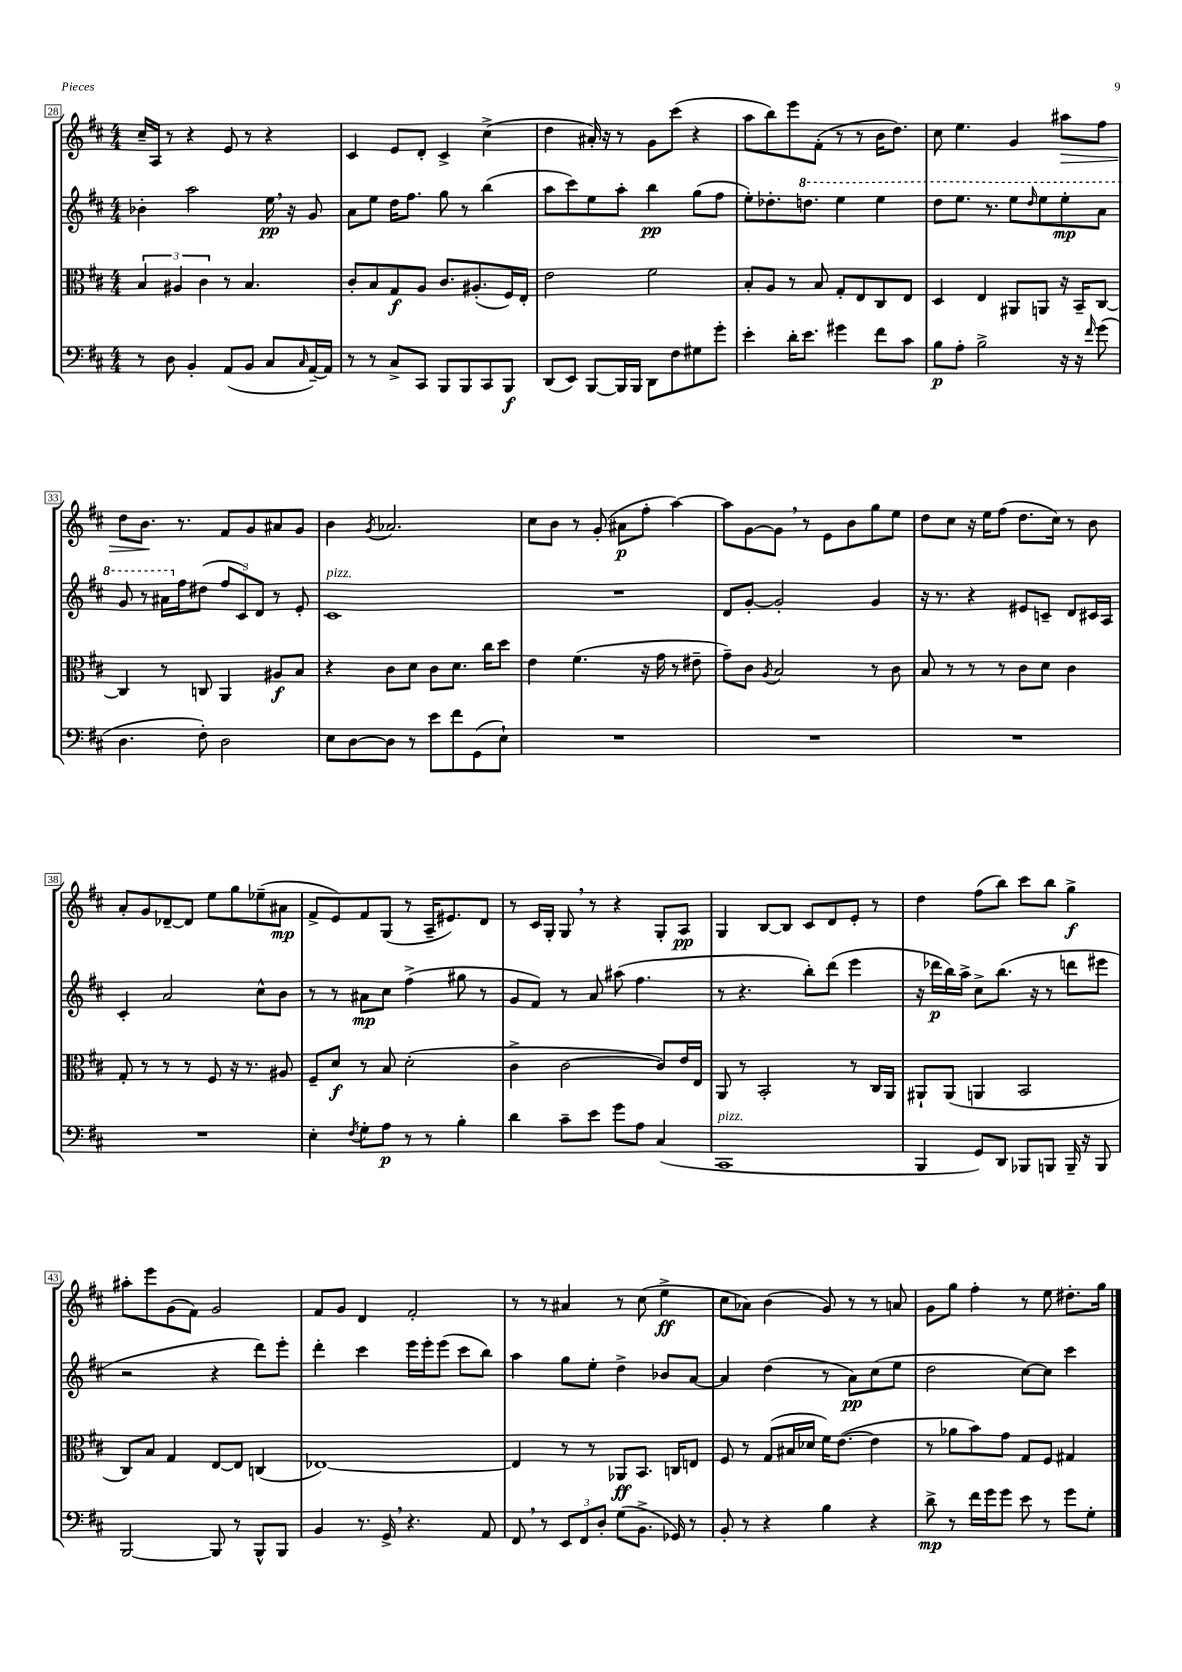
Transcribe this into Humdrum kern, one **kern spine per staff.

**kern	**dynam	**kern	**dynam	**kern	**dynam	**kern	**dynam
*part4	*part4	*part3	*part3	*part2	*part2	*part1	*part1
*staff4	*staff4	*staff3	*staff3	*staff2	*staff2	*staff1	*staff1
*clefF4	*	*clefC3	*	*clefG2	*	*clefG2	*
*k[f#c#]	*	*k[f#c#]	*	*k[f#c#]	*	*k[f#c#]	*
*M4/4	*	*M4/4	*	*M4/4	*	*M4/4	*
=28	=28	=28	=28	=28	=28	=28	=28
8r	.	6B/	.	4b-X'\	.	16cc#~/LL	.
.	.	.	.	.	.	16A/JJ	.
8D\	.	.	.	.	.	8r	.
.	.	6A#X/	.	.	.	.	.
4BB'/	.	.	.	2aa\	.	4r	.
.	.	6c#\	.	.	.	.	.
(8AA/L	.	8r	.	.	.	8e/	.
8BB/J	.	4.B/	.	.	.	8r	.
8C#/L	.	.	.	16ee,\	pp	4r	.
.	.	.	.	16r	.	.	.
16qqC#/	.	.	.	.	.	.	.
[16AA~/L)	.	.	.	8g/	.	.	.
16AA/JJ]	.	.	.	.	.	.	.
=29	=29	=29	=29	=29	=29	=29	=29
8r	.	8c#'/L	.	8a\L	.	4c#/	.
8r	.	8B/	.	8ee\J	.	.	.
8C#^/L	.	8G/	f	16dd\KL	.	8e/L	.
.	.	.	.	8.ff#\J	.	.	.
8CC#/J	.	8A/J	.	.	.	8d'/J	.
8BBB/L	.	8.c#/L	.	8gg\	.	4c#^/	.
8BBB/	.	.	.	8r	.	.	.
.	.	(8.A#X'/	.	.	.	.	.
8CC#/	.	.	.	(4bb\	.	(4cc#^\	.
8BBB/J	f	16F#/L)	.	.	.	.	.
.	.	16E'/JJ	.	.	.	.	.
=30	=30	=30	=30	=30	=30	=30	=30
(8DD/L	.	2e\	.	8aa\L	.	4dd\	.
8EE/J)	.	.	.	8ccc#\)	.	.	.
[8BBB/L	.	.	.	8ee\	.	16a#X'/)	.
.	.	.	.	.	.	16r	.
16BBB/L]	.	.	.	8aa'\J	.	8r	.
16BBB/JJ	.	.	.	.	.	.	.
8DD\L	.	2f#\	.	4bb\	pp	8g\L	.
8F#\	.	.	.	.	.	(8ccc#\J	.
8G#X\	.	.	.	(8gg\L	.	4r	.
8g'\J	.	.	.	8ff#\J	.	.	.
=31	=31	=31	=31	=31	=31	=31	=31
4e'\	.	8B'/L	.	8ee'\L)	.	8aa\L	.
.	.	8A/J	.	8.dd-X'\	.	8bb\)	.
16d'\KL	.	8r	.	.	.	8eee\	.
*	*	*	*	*8va	*	*	*
8.e\J	.	.	.	8.dddn\J	.	.	.
.	.	8B/	.	.	.	(8f#'\J	.
4g#X\	.	8G'/L	.	4eee\	.	8r	.
.	.	8E/	.	.	.	8r	.
8f#\L	.	8C#/	.	4eee\	.	16b\KL	.
.	.	.	.	.	.	8.dd\J)	.
8c#\J	.	8E/J	.	.	.	.	.
=32	=32	=32	=32	=32	=32	=32	=32
8B\L	p	4D/	.	8ddd\L	.	8cc#\	.
8A'\J	.	.	.	8.eee\J	.	4.ee\	.
2B^\	.	4E/	.	.	.	.	.
.	.	.	.	8.r	.	.	.
.	.	8AA#X/L	.	8eee\L	.	4g/	.
.	.	.	.	16qqddd/	.	.	.
.	.	8AAn/J	.	8eee\	.	.	.
!	!	!	!	!	!	!	!LO:HP:b
16r	.	16r	.	8eee'\	mp	8aa#X\L	>
16r	.	16BB~/KL	.	.	.	.	.
16qqf#/	.	.	.	.	.	.	.
(8g\	.	[8C#/J	.	8aa\J	.	8ff#\J	.
!!LO:LB:g=z
=33	=33	=33	=33	=33	=33	=33	=33
4.D\	.	4C#/]	.	8gg/	.	8dd\L	.
.	.	.	.	8r	.	8.b\J	.
.	.	8r	.	16aa#X\LL	.	.	.
*	*	*	*	*X8va	*	*	*
.	.	.	.	16ff#\J	.	8.r	]
8F#'\)	.	8Cn/	.	(8dd#X\J	.	.	.
2D\	.	4AA/	.	12ff#/L	.	8f#/L	.
.	.	.	.	12c#/)	.	.	.
.	.	.	.	.	.	8g/	.
.	.	.	.	12d/J	.	.	.
.	.	8A#X/L	f	8r	.	8a#X/	.
.	.	8B/J	.	8e'/	.	8g/J	.
=34	=34	=34	=34	=34	=34	=34	=34
!	!	!	!	!LO:TX:a:i:t=pizz.	!	!	!
8E\L	.	4r	.	1c#	.	4b\	.
[8D\	.	.	.	.	.	.	.
.	.	.	.	.	.	8qg/	.
8D\J]	.	8c#\L	.	.	.	2.a-X/	.
8r	.	8d\J	.	.	.	.	.
8e\L	.	8c#\L	.	.	.	.	.
8f#\	.	8.d\J	.	.	.	.	.
(8GG\	.	.	.	.	.	.	.
.	.	16cc#\KL	.	.	.	.	.
8E`\J)	.	8dd\J	.	.	.	.	.
=35	=35	=35	=35	=35	=35	=35	=35
1r	.	4e\	.	1r	.	8cc#\L	.
.	.	.	.	.	.	8b\J	.
.	.	(4.f#\	.	.	.	8r	.
.	.	.	.	.	.	(8g'/	.
.	.	.	.	.	.	8a#X\L	p
.	.	16r	.	.	.	8ff#'\J	.
.	.	16g\	.	.	.	.	.
.	.	8r	.	.	.	[4aa\)	.
.	.	8e#X~\	.	.	.	.	.
=36	=36	=36	=36	=36	=36	=36	=36
1r	.	8g~\L)	.	8d/L	.	8aa\L]	.
.	.	8c#\J	.	[8g'/J	.	[8g\	.
.	.	8qA/	.	.	.	.	.
.	.	2B/	.	2g'/]	.	8g,\J]	.
.	.	.	.	.	.	8r	.
.	.	.	.	.	.	8e\L	.
.	.	.	.	.	.	8b\	.
.	.	8r	.	4g/	.	8gg\	.
.	.	8c#\	.	.	.	8ee\J	.
=37	=37	=37	=37	=37	=37	=37	=37
1r	.	8B/	.	16r	.	8dd\L	.
.	.	.	.	8.r	.	.	.
.	.	8r	.	.	.	8cc#\J	.
.	.	8r	.	4r	.	16r	.
.	.	.	.	.	.	16ee\KL	.
.	.	8r	.	.	.	(8ff#\J	.
.	.	8c#\L	.	8e#X/L	.	8.dd\L	.
.	.	8d\J	.	8cn~/J	.	.	.
.	.	.	.	.	.	16cc#\Jk)	.
.	.	4c#\	.	8d/L	.	8r	.
.	.	.	.	16c#X/L	.	8b\	.
.	.	.	.	16A/JJ	.	.	.
!!LO:LB:g=z
=38	=38	=38	=38	=38	=38	=38	=38
1r	.	8G'/	.	4c#'/	.	8a'/L	.
.	.	8r	.	.	.	8g/	.
.	.	8r	.	2a/	.	[8d-X~/	.
.	.	8r	.	.	.	8d-/J]	.
.	.	8F#/	.	.	.	8ee\L	.
.	.	16r	.	.	.	8gg\	.
.	.	8.r	.	.	.	.	.
.	.	.	.	8cc#^^\L	.	(8ee-X~\	.
.	.	8A#X/	.	8b\J	.	8a#X\J	mp
=39	=39	=39	=39	=39	=39	=39	=39
4E'\	.	8F#~/L	.	8r	.	8f#^/L	.
.	.	8d/J	f	8r	.	8e/)	.
8qF#/	.	.	.	.	.	.	.
8G'\L	.	8r	.	8a#X\L	mp	8f#/	.
8A\J	p	8B/	.	8cc#\J	.	(8G/J	.
8r	.	(2d'\	.	(4ff#^\	.	8r	.
8r	.	.	.	.	.	16A~/KL	.
.	.	.	.	.	.	8.e#X/)	.
4B'\	.	.	.	8gg#X\	.	.	.
.	.	.	.	8r	.	8d/J	.
=40	=40	=40	=40	=40	=40	=40	=40
4d\	.	4c#^\	.	8g/L	.	8r	.
.	.	.	.	8f#/J)	.	16c#/LL	.
.	.	.	.	.	.	16G'/JJ	.
8c#~\L	.	[2c#\	.	8r	.	8G,/	.
8e\J	.	.	.	8a/	.	8r	.
8g\L	.	.	.	(8aa#X\	.	4r	.
8A\J	.	.	.	4.ff#\	.	.	.
(4C#/	.	8c#/L])	.	.	.	8G'/L	.
.	.	16e/L	.	.	.	8A/J	pp
.	.	16E/JJ	.	.	.	.	.
=41	=41	=41	=41	=41	=41	=41	=41
!LO:TX:a:i:t=pizz.	!	!	!	!	!	!	!
1CC#	.	8AA/	.	8r	.	4G/	.
.	.	8r	.	4.r	.	.	.
.	.	2BB'/	.	.	.	[8B/L	.
.	.	.	.	.	.	8B/J]	.
.	.	.	.	8bb'\L)	.	8c#/L	.
.	.	.	.	(8ddd\J	.	8d/	.
.	.	8r	.	4eee\	.	8e'/J	.
.	.	16C#/LL	.	.	.	8r	.
.	.	16AA/JJ	.	.	.	.	.
=42	=42	=42	=42	=42	=42	=42	=42
4BBB/	.	8AA#X`/L	.	16r	.	4dd\	.
.	.	.	.	16ddd-X\LL	p	.	.
.	.	(8AA#/J	.	16bb\)	.	.	.
.	.	.	.	16aa^\JJ	.	.	.
8GG/L)	.	4AAn/	.	8cc#^\L	.	(8ff#\L	.
8DD/J	.	.	.	(8.bb\J	.	8bb\J)	.
8BBB-X/L	.	2BB/	.	.	.	8ccc#\L	.
.	.	.	.	16r	.	.	.
8BBBn/J	.	.	.	8r	.	8bb\J	.
16BBB~/	.	.	.	8dddn\L	.	4gg^\	f
16r	.	.	.	.	.	.	.
8BBB/	.	.	.	8eee#X\J	.	.	.
!!LO:LB:g=z
=43	=43	=43	=43	=43	=43	=43	=43
[2BBB/	.	8C#/L)	.	2r	.	8aa#X'\L	.
.	.	8B/J	.	.	.	8eee\	.
.	.	4G/	.	.	.	(8g\	.
.	.	.	.	.	.	8f#\J)	.
8BBB/]	.	[8E/L	.	4r	.	2g/	.
8r	.	8E/J]	.	.	.	.	.
8BBB^^/L	.	(4Cn/	.	8ddd\L)	.	.	.
8BBB/J	.	.	.	8eee'\J	.	.	.
=44	=44	=44	=44	=44	=44	=44	=44
4BB/	.	[1E-X)	.	4ddd'\	.	8f#/L	.
.	.	.	.	.	.	8g/J	.
8.r	.	.	.	4ccc#\	.	4d/	.
16GG^,/	.	.	.	.	.	.	.
4.r	.	.	.	16eee\LL	.	2f#'/	.
.	.	.	.	16eee'\J	.	.	.
.	.	.	.	(8eee\J	.	.	.
.	.	.	.	8ccc#\L	.	.	.
8AA/	.	.	.	8bb\J)	.	.	.
=45	=45	=45	=45	=45	=45	=45	=45
8FF#,/	.	4E-/]	.	4aa\	.	8r	.
8r	.	.	.	.	.	8r	.
12EE/L	.	8r	.	8gg\L	.	4a#X/	.
12FF#/	.	.	.	.	.	.	.
.	.	8r	.	8ee'\J	.	.	.
12D'/J	.	.	.	.	.	.	.
(8G\L	.	8AA-X/L	ff	4dd^\	.	8r	.
8.BB^\J	.	8.BB/J	.	.	.	(8cc#\	.
.	.	.	.	8b-X/L	.	4ee^\	ff
16GG-X/)	.	16Cn/KL	.	.	.	.	.
8r	.	8En/J	.	[8a/J	.	.	.
=46	=46	=46	=46	=46	=46	=46	=46
8BB'/	.	8F#/	.	4a/]	.	8cc#\L	.
8r	.	8r	.	.	.	8a-X\J)	.
4r	.	(8G/L	.	(4dd\	.	(4b\	.
.	.	16B#X/L	.	.	.	.	.
.	.	16d-X/JJ	.	.	.	.	.
4B\	.	16f#\KL)	.	8r	.	8g/)	.
.	.	([8.e\J	.	.	.	.	.
.	.	.	.	8a\L)	pp	8r	.
4r	.	4e\]	.	(8cc#\	.	8r	.
.	.	.	.	8ee\J	.	8an/	.
=47	=47	=47	=47	=47	=47	=47	=47
8d^\	mp	8r	.	2dd\	.	8g\L	.
8r	.	8a-X\L	.	.	.	8gg\J	.
16f#\LL	.	8b\)	.	.	.	4ff#'\	.
16g\J	.	.	.	.	.	.	.
8g\J	.	8g\J	.	.	.	.	.
8e\	.	8G/L	.	[8cc#\L)	.	8r	.
8r	.	8F#/J	.	8cc#\J]	.	8ee\	.
8g\L	.	4G#X/	.	4ccc#\	.	8.dd#X'\L	.
8G'\J	.	.	.	.	.	.	.
.	.	.	.	.	.	16gg\Jk	.
==	==	==	==	==	==	==	==
*-	*-	*-	*-	*-	*-	*-	*-
